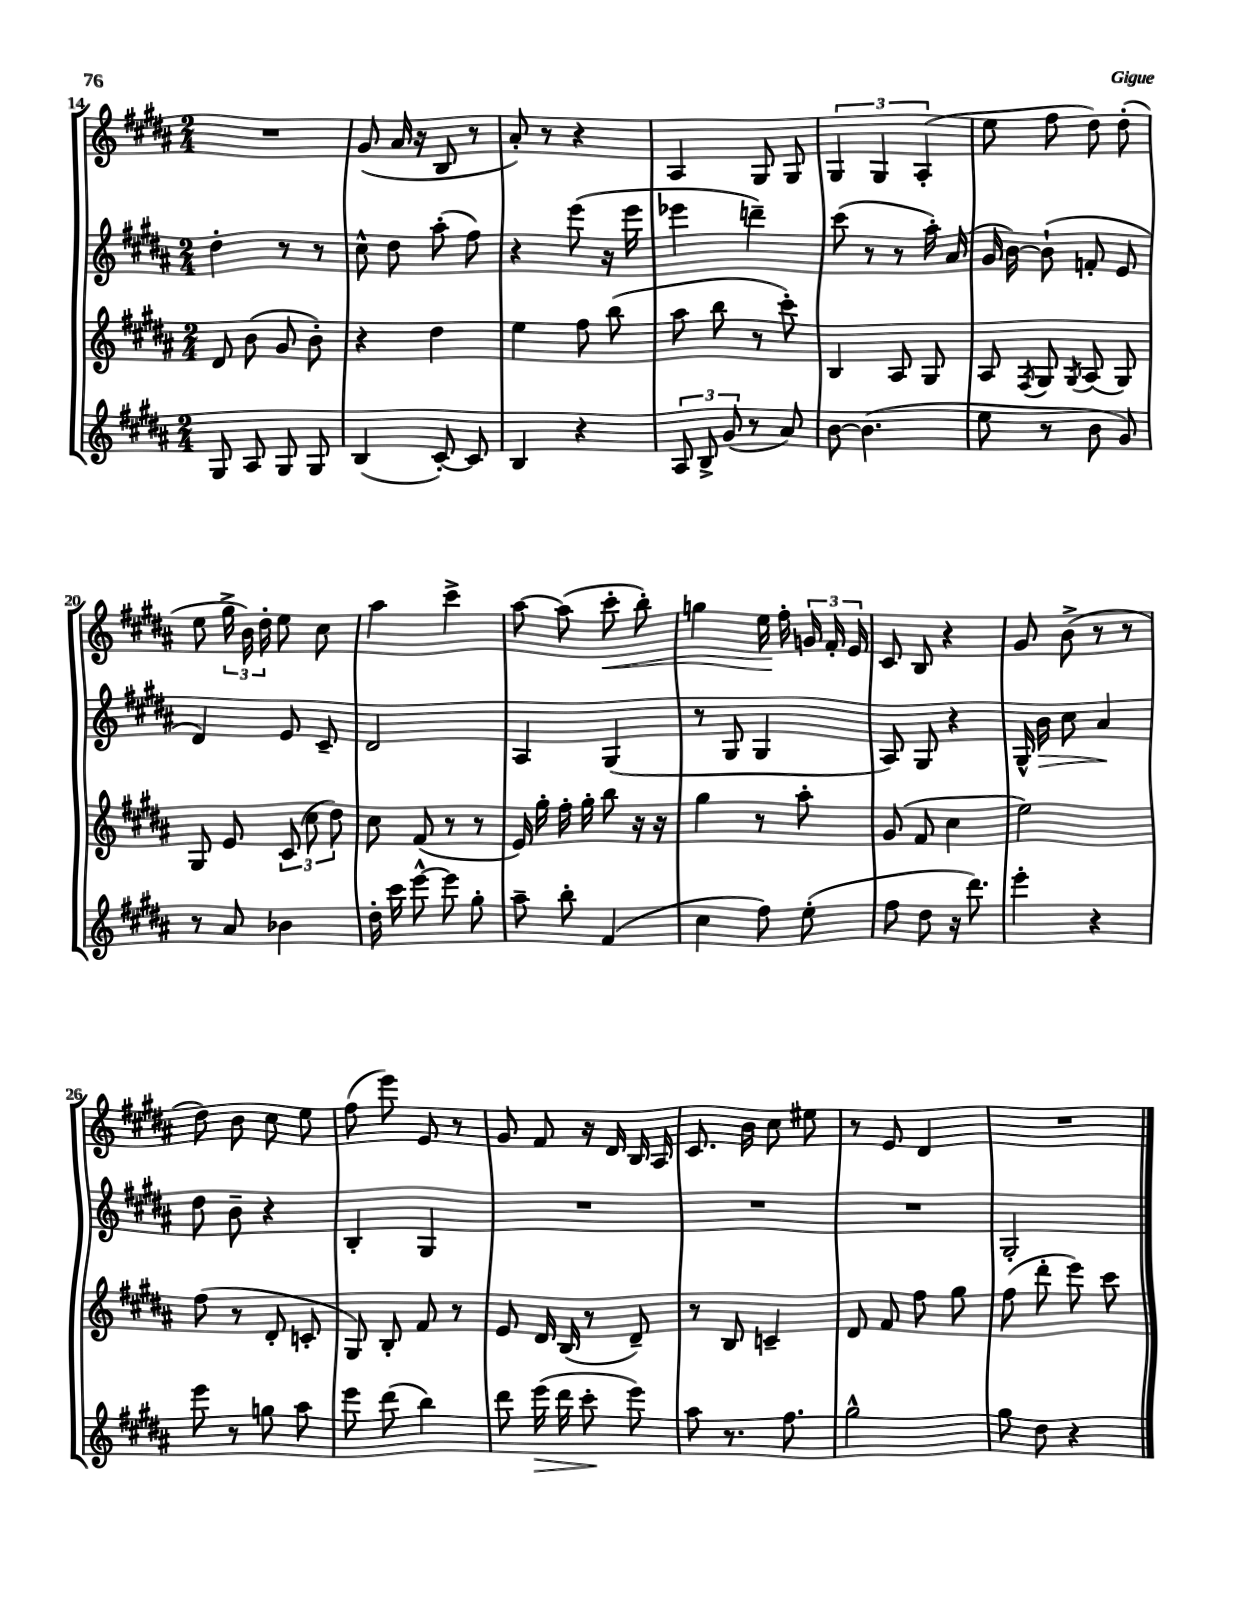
<<
\new StaffGroup <<
\new Staff = "s0" {
    \clef treble \key b \major \numericTimeSignature \time 2/4
    \autoBeamOff R2 |
    gis'8( ais'16 r16 b8 r8 |
    ais'8-.) r8 r4 |
    ais4 gis8 gis8 |
    \tuplet 3/2 { gis4 gis4 ais4-.( } |
    e''8 fis''8 dis''8) dis''8-.( |
    e''8 \tuplet 3/2 { gis''16-> b'16) dis''16-. } e''8 cis''8 |
    ais''4 cis'''4-> |
    ais''8~ ais''8( cis'''8-.\< b''8-.) |
    g''4 e''16\! fis''16-. \tuplet 3/2 { g'16 fis'16-. e'16 } |
    cis'8 b8 r4 |
    gis'8 b'8->( r8 r8 |
    dis''8) b'8 cis''8 e''8 |
    fis''8( e'''8) e'8 r8 |
    gis'8 fis'8 r16 dis'16 b16 ais16 |
    cis'8. b'16 cis''8 eis''8 |
    r8 e'8 dis'4 |
    R2 \bar "|." |
}
\new Staff = "s1" {
    \clef treble \key b \major \numericTimeSignature \time 2/4
    \autoBeamOff dis''4-. r8 r8 |
    cis''8-^ dis''8 ais''8-.( fis''8) |
    r4 e'''8( r16 e'''16 |
    ees'''4 d'''4--) |
    cis'''8( r8 r8 ais''16-.) ais'16( |
    gis'16 b'16~) b'8-!( f'8-. e'8 |
    dis'4) e'8 cis'8-- |
    dis'2 |
    ais4 gis4( |
    r8 gis8 gis4 |
    ais8) gis8 r4 |
    gis16-^ b'16\> cis''8 ais'4\! |
    dis''8 b'8-- r4 |
    b4-. gis4 |
    R2 |
    R2 |
    R2 |
    gis2-. \bar "|." |
}
\new Staff = "s2" {
    \clef treble \key b \major \numericTimeSignature \time 2/4
    \autoBeamOff dis'8 b'8( gis'8 b'8-.) |
    r4 dis''4 |
    e''4 fis''8 b''8( |
    ais''8 b''8 r8 cis'''8-.) |
    b4 ais8 gis8 |
    ais8 \acciaccatura { fis8 } gis8 \acciaccatura { gis8 } ais8( gis8) |
    gis8 e'8 \tuplet 3/2 { cis'8( cis''8 dis''8) } |
    cis''8 fis'8( r8 r8 |
    e'16) gis''16-. fis''16-. gis''16-. b''8 r16 r16 |
    gis''4 r8 ais''8-. |
    gis'8( fis'8 cis''4 |
    e''2) |
    fis''8( r8 dis'8-. c'8-. |
    gis8) b8-. fis'8 r8 |
    e'8 dis'16 b16( r8 dis'8--) |
    r8 b8 c'4-- |
    dis'8 fis'8 fis''8 gis''8 |
    fis''8( dis'''8-. e'''8) cis'''8 \bar "|." |
}
\new Staff = "s3" {
    \clef treble \key b \major \numericTimeSignature \time 2/4
    \autoBeamOff gis8 ais8 gis8 gis8 |
    b4( cis'8~-.) cis'8 |
    b4 r4 |
    \tuplet 3/2 { ais8 b8-> gis'8( } r8 ais'8) |
    b'8~ b'4.( |
    e''8 r8 b'8 gis'8) |
    r8 ais'8 bes'4 |
    dis''16-. cis'''16 e'''8~-^ e'''8 gis''8-. |
    ais''8-- b''8-. fis'4( |
    cis''4 fis''8) e''8-.( |
    fis''8 dis''8 r16 dis'''8.) |
    e'''4-. r4 |
    e'''8 r8 g''8 ais''8 |
    e'''8 dis'''8( b''4) |
    dis'''8 e'''16\>( dis'''16 cis'''8-.\! e'''8) |
    ais''8 r8. fis''8. |
    gis''2-^ |
    gis''8 dis''8 r4 \bar "|." |
}
>>
>>
\layout { \context { \Score currentBarNumber = #14 } }
